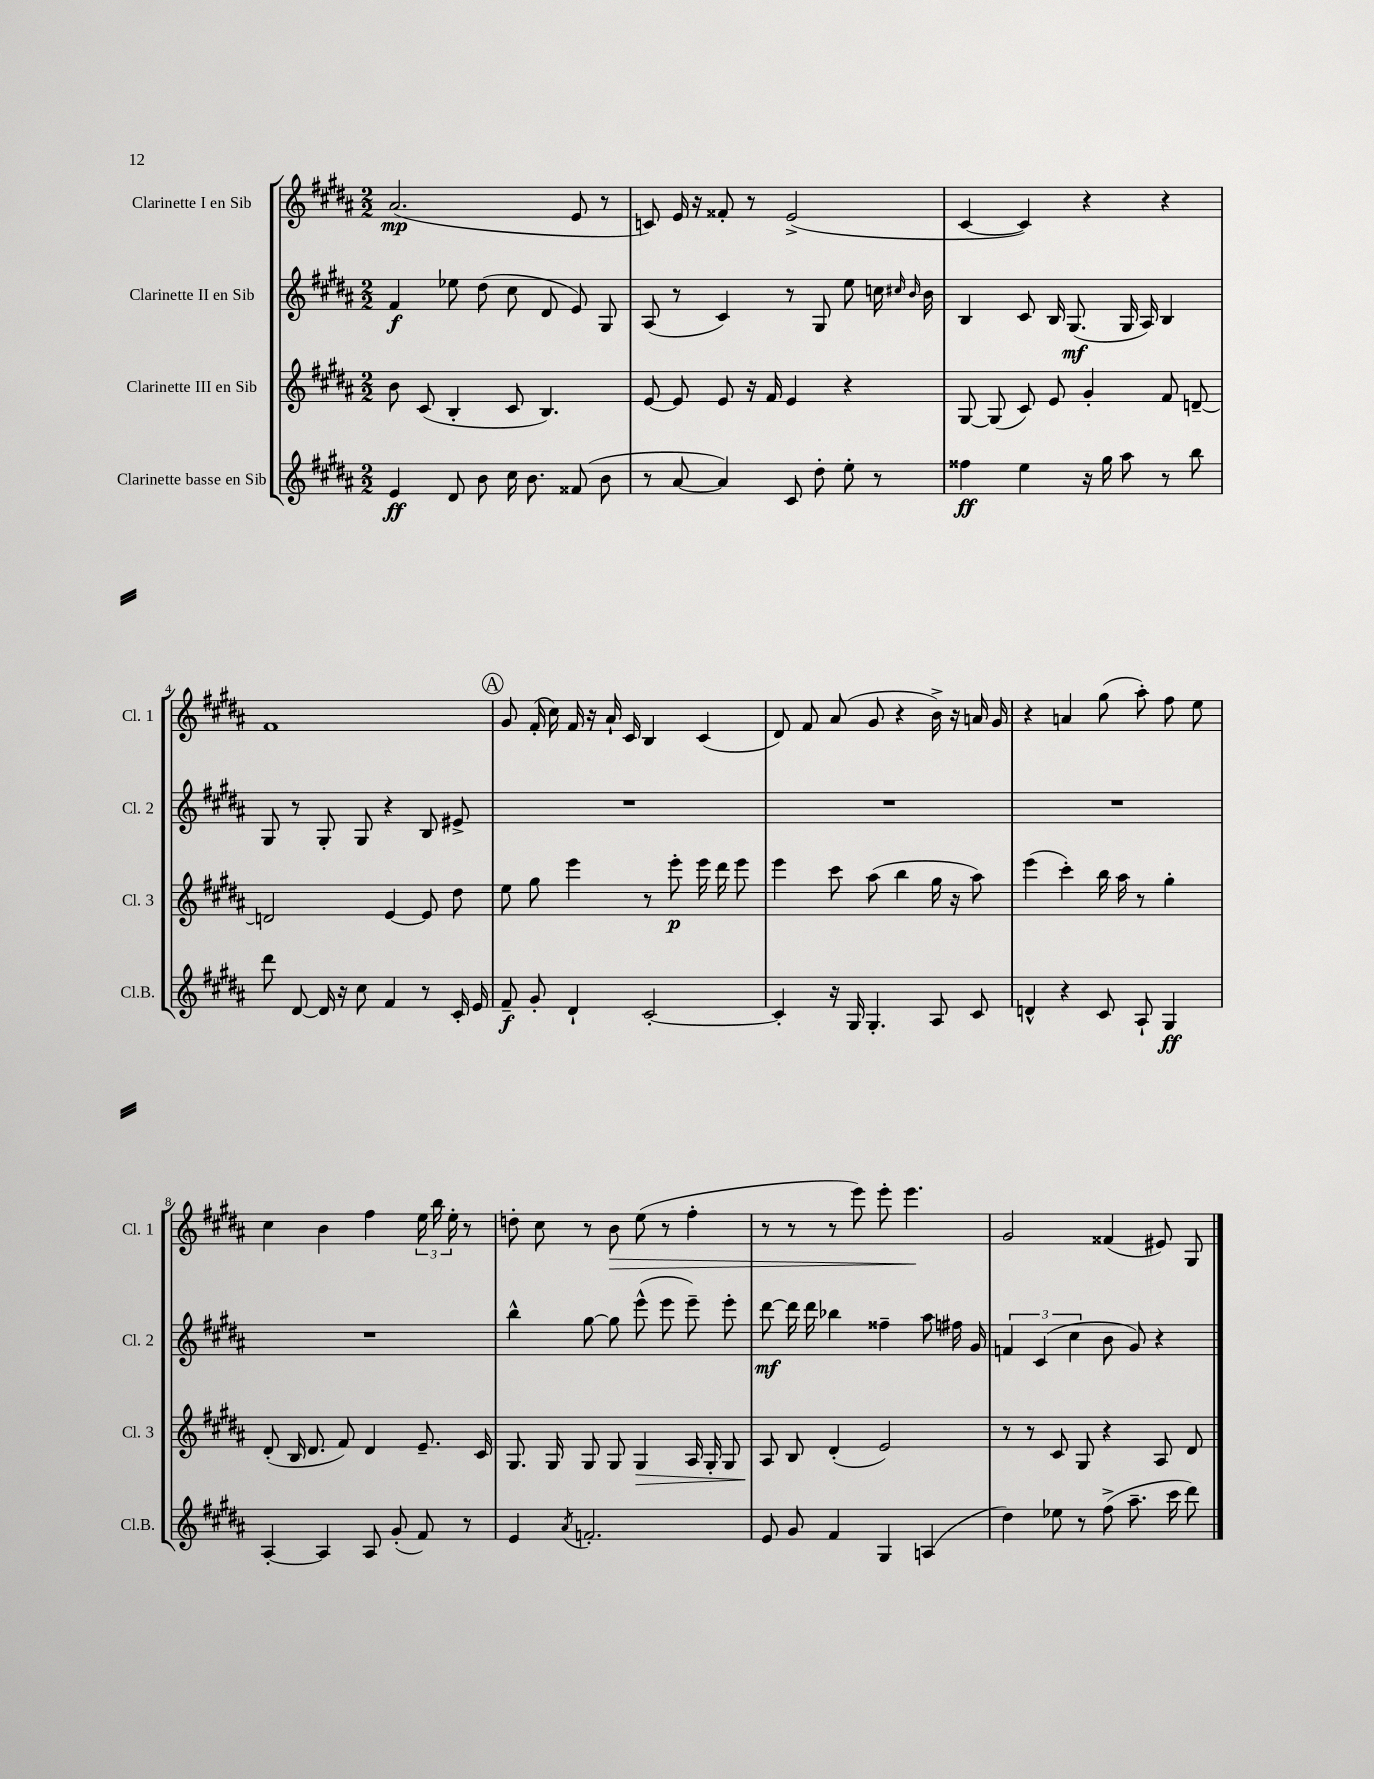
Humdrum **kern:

**kern	**kern	**kern	**kern
*staff4	*staff3	*staff2	*staff1
*clefG2	*clefG2	*clefG2	*clefG2
*k[f#c#g#d#a#]	*k[f#c#g#d#a#]	*k[f#c#g#d#a#]	*k[f#c#g#d#a#]
*M2/2	*M2/2	*M2/2	*M2/2
4e/	8b\	4f#/	(2.a#/
.	(8c#/	.	.
8d#/	4B'/	8ee-\	.
8b\	.	(8dd#\	.
16cc#\	8c#/	8cc#\	.
8.b\	.	.	.
.	4.B/)	8d#/	.
(8f##/	.	8e/)	8e/
8b\	.	8G#/	8r
=	=	=	=
8r	[8e/	(8A#/	8c/)
[8a#/	8e/]	8r	16e/
.	.	.	16r
4a#/])	8e/	4c#/)	8f##'/
.	16r	.	8r
.	16f#/	.	.
8c#/	4e/	8r	(2e^/
8dd#'\	.	8G#/	.
8ee'\	4r	8ee\	.
8r	.	16cc\	.
.	.	16qqcc#/	.
.	.	16qqb/	.
.	.	16b\	.
=	=	=	=
4ff##\	[8G#/	4B/	[4c#/
.	(8G#/]	.	.
4ee\	8c#/)	8c#/	4c#/])
.	8e/	16B/	.
.	.	(8.G#/	.
16r	4g#'/	.	4r
16gg#\	.	.	.
8aa#\	.	16G#/	.
.	.	16A#/)	.
8r	8f#/	4B/	4r
8bb\	[8d~/	.	.
=	=	=	=
8ddd#\	2d/]	8G#/	1f#
[8d#/	.	8r	.
16d#/]	.	8G#'/	.
16r	.	.	.
8cc#\	.	8G#/	.
4f#/	[4e/	4r	.
8r	8e/]	8B/	.
16c#'/	8dd#\	8e#^/	.
16e/	.	.	.
=	=	=	=
8f#~/	8ee\	1r	8g#/
8g#'/	8gg#\	.	(16f#'/
.	.	.	16cc#\)
4d#`/	4eee\	.	16f#/
.	.	.	16r
.	.	.	16a#`/
.	.	.	16c#/
[2c#'/	8r	.	4B/
.	8eee'\	.	.
.	16eee\	.	(4c#/
.	16ddd#\	.	.
.	8eee\	.	.
=	=	=	=
4c#'/]	4eee\	1r	8d#/)
.	.	.	8f#/
16r	8ccc#\	.	(8a#/
16G#/	.	.	.
4.G#'/	(8aa#\	.	8g#/
.	4bb\	.	4r
8A#/	16gg#\	.	16b^\)
.	16r	.	16r
8c#/	8aa#\)	.	16a/
.	.	.	16g#/
=	=	=	=
4d^^/	(4eee\	1r	4r
4r	4ccc#'\)	.	4a/
8c#/	16bb\	.	(8gg#\
.	16aa#\	.	.
8A#`/	8r	.	8aa#'\)
4G#/	4gg#'\	.	8ff#\
.	.	.	8ee\
=	=	=	=
[4A#'/	(8d#'/	1r	4cc#\
.	16B/	.	.
.	8.d#/	.	.
4A#/]	.	.	4b\
.	8f#/)	.	.
8A#/	4d#/	.	4ff#\
(8g#'/	.	.	.
8f#/)	8.e~/	.	24ee\
.	.	.	24bb\
.	.	.	24ee'\
8r	.	.	8r
.	16c#/	.	.
=	=	=	=
4e/	8.G#/	4bb^^\	8dd'\
.	.	.	8cc#\
.	16G#/	.	.
8qa#/	.	.	.
2.f'/	8G#/	[8gg#\	8r
.	8G#/	8gg#\]	8b\
.	4G#/	(8eee^^\	(8ee\
.	.	8eee\	8r
.	16A#/	8eee~\)	4ff#'\
.	16G#'/	.	.
.	8G#/	8eee'\	.
=	=	=	=
8e/	8A#/	[8ddd#\	8r
8g#/	8B/	16ddd#\]	8r
.	.	16ddd#\	.
4f#/	(4d#'/	4bb-\	8r
.	.	.	8eee\)
4G#/	2e/)	4ff##~\	8eee'\
.	.	.	4.eee\
(4A/	.	8aa#\	.
.	.	16ff#\	.
.	.	16g#/	.
=	=	=	=
4dd#\)	8r	6f/	2g#/
.	8r	.	.
.	.	(6c#/	.
8ee-\	8c#/	.	.
.	.	6cc#\	.
8r	8G#/	.	.
(8ff#^\	4r	8b\	(4f##/
8.aa#~\	.	8g#/)	.
.	8A#/	4r	8e#/)
16ccc#\	.	.	.
8ddd#\)	8d#/	.	8G#/
==	==	==	==
*-	*-	*-	*-
